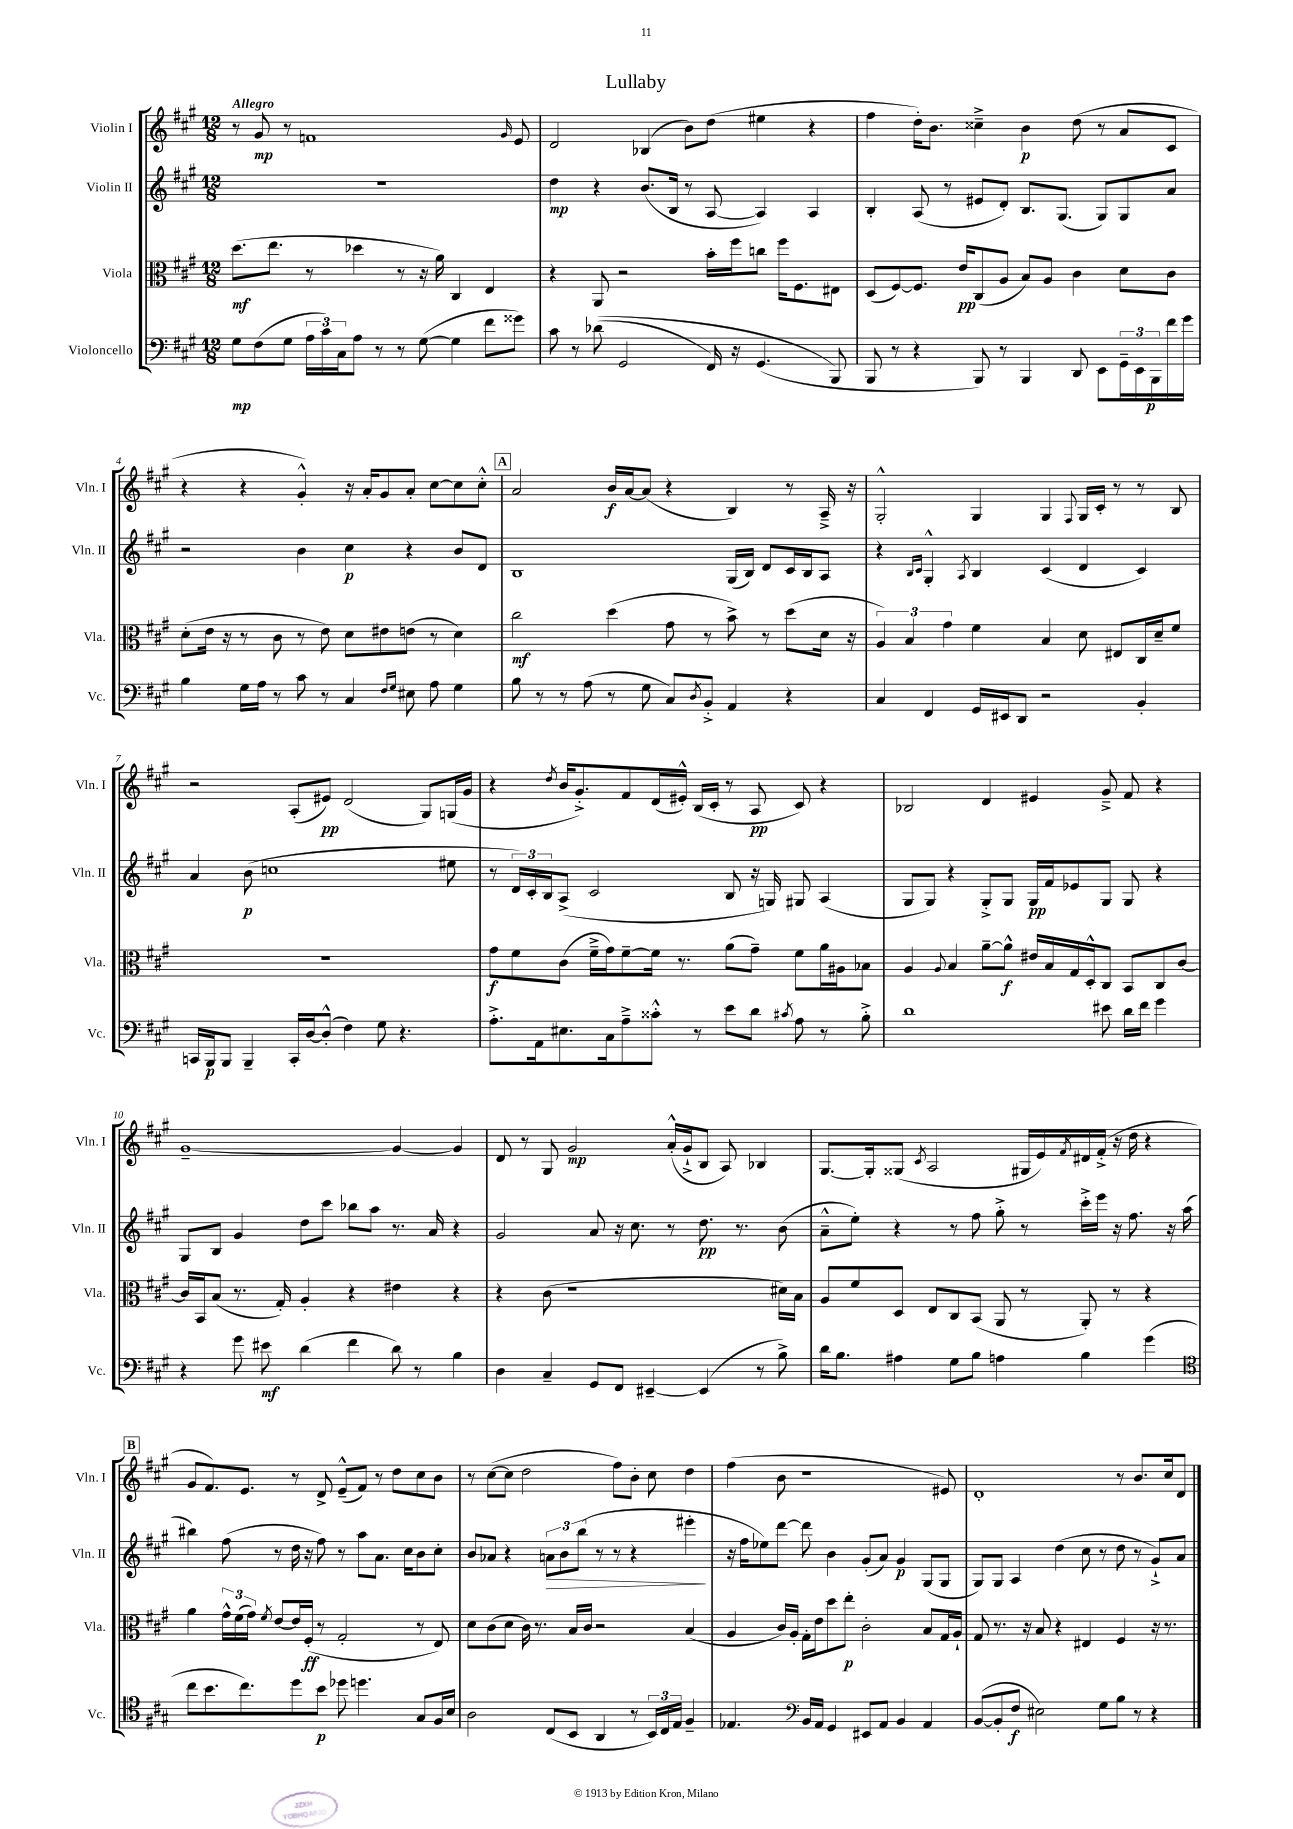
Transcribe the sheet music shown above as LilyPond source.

\header { title = "Lullaby" }
<<
\new StaffGroup <<
\new Staff = "s0" \with { instrumentName = "Violin I" shortInstrumentName = "Vln. I" } {
    \clef treble \key a \major \numericTimeSignature \time 12/8 \tempo "Allegro"
    r8 gis'8\mp r8 f'1 \grace { gis'16 } e'8 |
    d'2 bes4( b'8) d''8( eis''4 r4 |
    fis''4 d''16-.) b'8. cisis''4---> b'4\p d''8( r8 a'8 cis'8 |
    r4 r4 gis'4-.-^) r16 a'16-. gis'8 a'8-. cis''8~ cis''8 cis''8-.-^ |
    \mark \markup { \box "A" } a'2 b'16\f a'16~ a'8( r4 b4) r8 a16---> r16 |
    gis2-.-^ gis4 gis4 \appoggiatura { fis8 } gis16 cis'16-. r8 r8 b8 |
    r2 a8-.( eis'8\pp) d'2( gis8) g16( gis'16 |
    r4 \acciaccatura { d''8 } b'16 gis'8.-.->) fis'8 d'16( eis'16-.-^) b16( cis'16-. r8 a8\pp cis'8) r4 |
    bes2 d'4 eis'4 gis'8---> fis'8 r4 |
    gis'1~-- gis'4~ gis'4 |
    d'8 r8 gis8 gis'2\mp a'16-.-^( gis'16-!-> b8 a8) bes4 |
    gis8.~ gis16-. gisis8( \acciaccatura { cis'8 } a2 gis16 e'16) \acciaccatura { fis'8 } dis'16 fis'16-.->( r16 d''16 r4 |
    \mark \markup { \box "B" } gis'8 fis'8.) e'8. r8 d'8-> e'8---^( fis'8) r8 d''8 cis''8 b'8 |
    r8 cis''8~( cis''8 d''2 fis''8) b'8-. cis''8 d''4 |
    fis''4( b'8 r1 eis'8) |
    d'1-. r8 b'8. cis''16 d'8 \bar "|." |
}
\new Staff = "s1" \with { instrumentName = "Violin II" shortInstrumentName = "Vln. II" } {
    \clef treble \key a \major \numericTimeSignature \time 12/8
    R1. |
    d''4\mp r4 b'8.( b16 r8 a8~ a4) a4 |
    b4-. a8( r8 eis'8 d'8-.) b8. gis8.( gis8) gis8 a'8 |
    r2 b'4 cis''4\p r4 b'8 d'8 |
    \mark \markup { \box "A" } b1 gis16( b16) d'8 cis'16 b16 a8 |
    r4 \grace { b16 cis'16 } gis4-.-^ \acciaccatura { a8 } b4 cis'4( d'4 cis'4) |
    a'4 b'8\p( c''1 eis''8 |
    r8 \tuplet 3/2 { d'16) cis'16-. b16 } a8->( cis'2 b8 r16 g16) gis8 a4( |
    gis8 gis8) r4 gis8-.-> gis8 gis16\pp fis'16 ees'8 gis8 gis8 r4 |
    gis8 b8 gis'4 d''8 cis'''8 bes''8 a''8 r8. a'16 r4 |
    gis'2 a'8 r16 cis''8. r8 d''8.\pp r8. b'8( |
    a'8---^ e''8-.) r4 r8 fis''8 gis''8-.-> r8 cis'''16-.-> e'''16 r16 fis''8. r16 a''16( |
    \mark \markup { \box "B" } bis''4) fis''8( r8 d''16 r16 fis''8) r8 a''8 a'8. cis''16 b'8 cis''8-. |
    b'8 aes'8 r4 \tuplet 3/2 { a'8\> b'8 b''8( } r8 r8 r4 eis'''4-.\! |
    r16 fis''16 ees''8) d'''8~ d'''8 b'4 gis'8-.( a'8) gis'4\p gis8( gis8 |
    gis8) gis8 a4 d''4( cis''8 r8 d''8 r8 gis'8-!->) a'8 \bar "|." |
}
\new Staff = "s2" \with { instrumentName = "Viola" shortInstrumentName = "Vla." } {
    \clef alto \key a \major \numericTimeSignature \time 12/8
    d''8.\mf( e''8. r8 des''4 r8 r16 a'16) cis4 e4 |
    r4 a,8 r2 b'16-. fis''16 c''8 fis''16 fis8. eis8 |
    d8( fis8~) fis8. e'16\pp cis8( a8 b8) a8 cis'4 d'8 cis'8 |
    d'8-.( e'16 r16 r8 cis'8 r8 e'8) d'8 eis'8 e'8( r8 d'4) |
    \mark \markup { \box "A" } cis''2\mf d''4( gis'8 r8 b'8->) r8 d''8( d'16 r16 |
    \tuplet 3/2 { a4) b4 gis'4 } fis'4 b4 d'8 eis8 cis16 d'16-- fis'8 |
    R1. |
    gis'8\f fis'8 cis'8( fis'16---> gis'16) fis'8~-- fis'16 r8. a'8( gis'8--) fis'8 a'16 ais16 bes8 |
    a4 \appoggiatura { a8 } b4 a'8~-- a'8-^\f eis'16 b16 gis16 d16-.-^ cis8 b,8 cis8 cis'8~ |
    cis'16 b,16 b8( r8. gis16-.) a4-. r4 eis'4 r4 |
    r4 cis'8( r1 dis'16) b16 |
    a8 fis'8 d8 e8 cis8 b,8( a,8 r8 a,8-.) r8 r4 |
    \mark \markup { \box "B" } a'4 \tuplet 3/2 { gis'16-^ fis'16( gis'16) } \acciaccatura { fis'8 } e'8~ e'16 fis16-.\ff( r8 gis2-. r8 e8) |
    d'8 cis'8( d'8 cis'16) r8. b16 cis'16 r2 b4( |
    a4 cis'16) a16-. gis16-. e'16 d''8 e''8-.\p cis'2-. b8 gis16 a16-! |
    gis8 r8. r16 b8 r4 eis4 fis4 r16 r8. \bar "|." |
}
\new Staff = "s3" \with { instrumentName = "Violoncello" shortInstrumentName = "Vc." } {
    \clef bass \key a \major \numericTimeSignature \time 12/8
    gis8\mp fis8( gis8 \tuplet 3/2 { a16 cis'16) cis16 } a8 r8 r8 gis8~( gis4 fis'8 gisis'8) |
    cis'8 r8 des'8(\( gis,2 fis,16) r16 gis,4.( b,,8\) |
    b,,8 r8 r4 b,,8) r8 b,,4 d,8 e,8 \tuplet 3/2 { gis,16-- e,16 b,,16\p } fis'16 gis'16 |
    b4 gis16 a16 r8 cis'8 r8 cis4 \grace { fis16 gis16 } eis8 a8 gis4 |
    \mark \markup { \box "A" } b8 r8 r8 a8( r8 gis8 cis8) \acciaccatura { d8 } b,8-.-> a,4 r4 |
    cis4 fis,4 gis,16 eis,16 d,8 r2 b,4-. |
    c,16 b,,16\p b,,8 b,,4-- c,16-. d16~ d8-.-^( fis4) gis8 r4. |
    a8.-.-> a,16 eis8. cis16 a8---> cisis'8-.-^ r8 e'8 d'8 \acciaccatura { cis'8 } a8 r8 b8-.-> |
    d'1 eis'8 d'16 fis'16 gis'4 |
    r4 gis'8 eis'8\mf d'4( fis'4 d'8) r8 b4 |
    d4 cis4-- gis,8 fis,8 eis,4~-- eis,4( r8 b8->) |
    d'16 b8. ais4 gis8 b8 a4 b4 gis'4( |
    \mark \markup { \box "B" } \clef tenor cis''8 b'8. cis''8.) d''8 b'8\p des''8 d''4. gis8 fis16 b16 |
    a2 cis8( b,8 a,4 r8 \tuplet 3/2 { b,16) cis16 e16 } fis4-- |
    ees4. \clef bass b,16 a,16 gis,4 eis,8 a,8 b,4 a,4 |
    b,8~( b,8-. fis8\f eis2) gis8 b8 r8 r4 \bar "|." |
}
>>
>>
